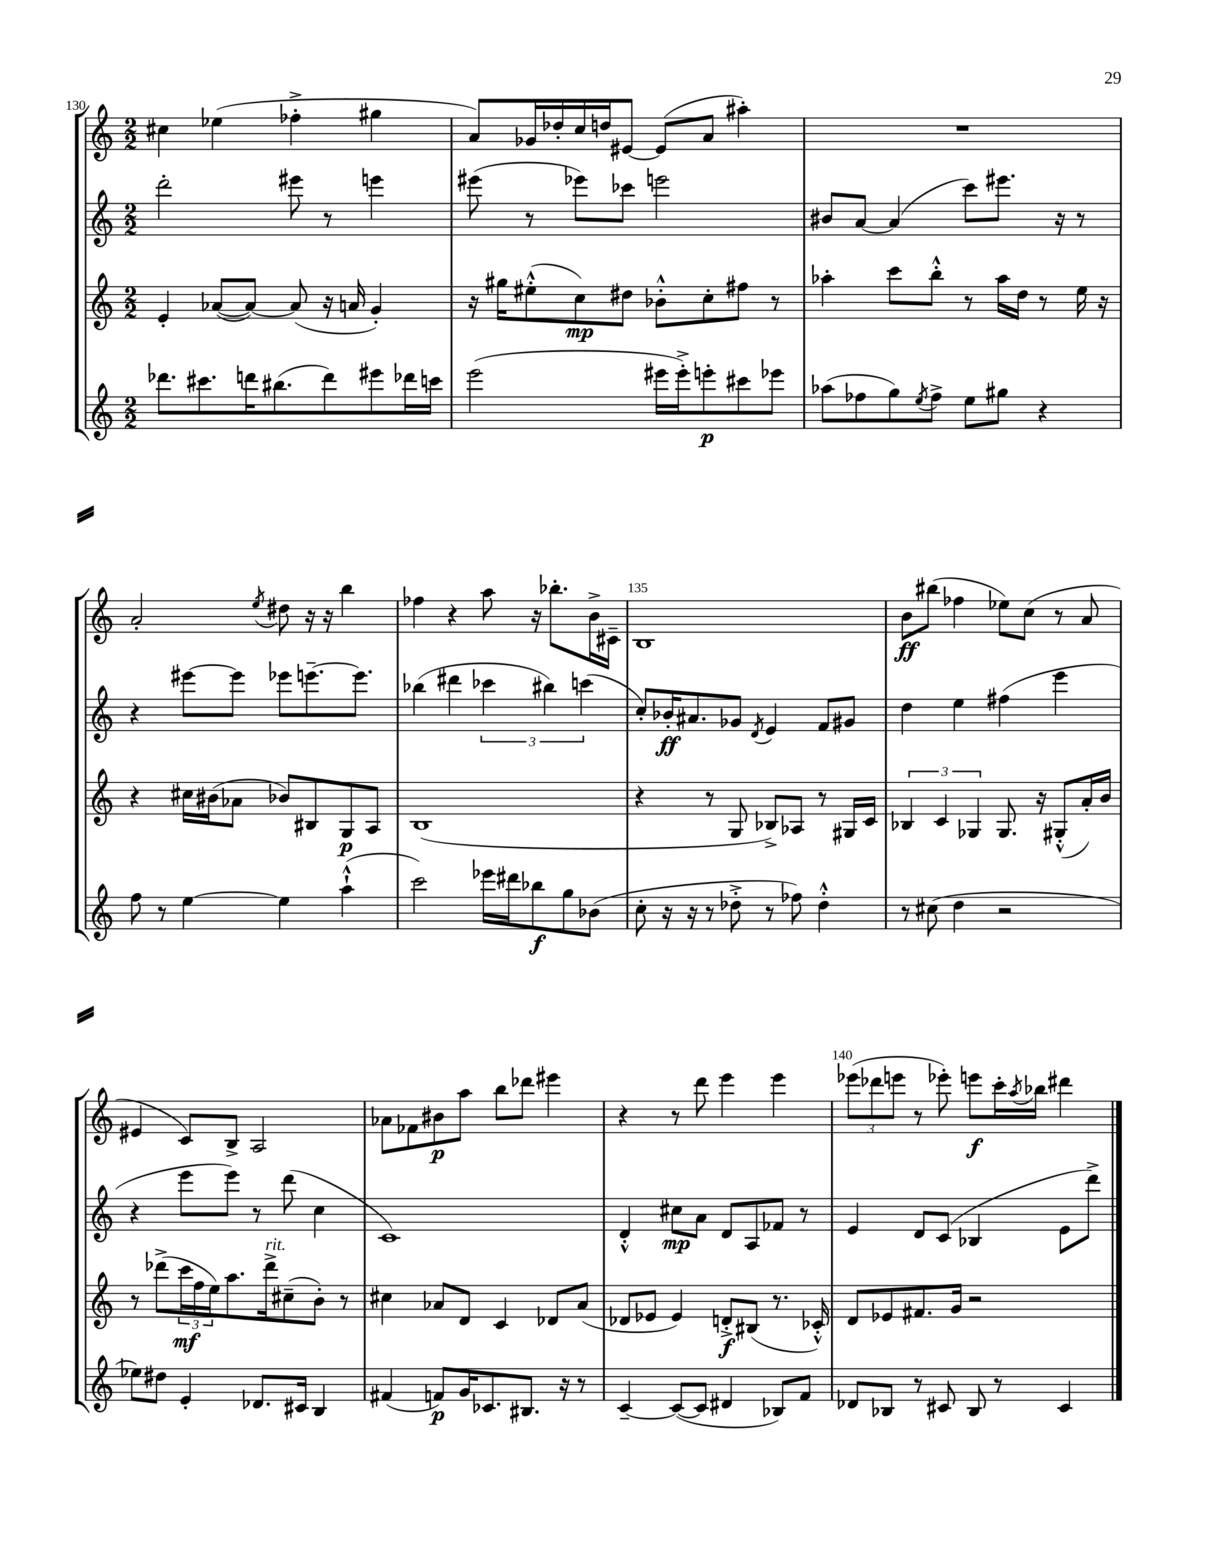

**kern	**kern	**kern	**kern
*staff4	*staff3	*staff2	*staff1
*clefG2	*clefG2	*clefG2	*clefG2
*k[]	*k[]	*k[]	*k[]
*M2/2	*M2/2	*M2/2	*M2/2
8.ddd-\L	4e'/	2ddd'\	4cc#\
8.ccc#\	.	.	.
.	([8a-/L	.	(4ee-\
16ddd\K	8a-/_J)	.	.
(8.bb#\	.	.	.
.	(8a-/]	8eee#\	4ff-'^\
8ddd\)	16r	8r	.
.	16a/	.	.
8eee#\	4g'/)	4eee\	4gg#\
16ddd-\L	.	.	.
16ccc\JJ	.	.	.
=	=	=	=
(2eee\	16r	(8eee#\	8a/L)
.	16gg#\LK	.	.
.	(8ee#'^^\	8r	16g-/L
.	.	.	16dd-'/
.	8cc\)	8eee-\L)	16cc/
.	.	.	16dd/J
.	8dd#\J	8ccc-\J	[8e#/J
16eee#\LL	8b-'^^\L	2eee\	(8e#/]L
16eee#'^\J)	.	.	.
8eee'\	8cc'\	.	8a/J
8ccc#\	8ff#\J	.	4aa#'\)
8eee-\J	8r	.	.
=	=	=	=
(8aa-\L	4aa-'\	8b#/L	1r
8ff-\	.	[8a/J	.
8gg\)	8ccc\L	(4a/]	.
8qee/	.	.	.
8ff-^\J	8bb'^^\J	.	.
8ee\L	8r	8ccc\L)	.
8gg#\J	16aa-\LL	8.eee#\J	.
.	16dd\JJ	.	.
4r	8r	.	.
.	.	16r	.
.	16ee\	8r	.
.	16r	.	.
=	=	=	=
8ff\	4r	4r	2a'/
8r	.	.	.
[4ee\	16cc#\LL	[8eee#\L	.
.	(16b#\J	.	.
.	8a-\J	8eee#\]J	.
.	.	.	8qee/
4ee\]	8b-/L)	8eee-\L	8dd#\
.	8B#/	[8.eee~\	16r
.	.	.	16r
(4aa`^^\	8G/	.	4bb\
.	.	8.eee\]J	.
.	8A/J	.	.
=	=	=	=
2ccc\)	(1B	(4bb-\	4ff-\
.	.	4ddd#\	4r
16eee-\LL	.	6ccc-\	8aa\
16ddd#\J	.	.	.
8bb-\	.	.	16r
.	.	6bb#\)	.
.	.	.	8.bb-'\L
8gg\	.	.	.
.	.	(6ccc\	.
(8b-\J	.	.	16b^\L
.	.	.	16c#~\JJ
=	=	=	=
8cc'\	4r	8cc'/L)	1B
16r	.	16b-'/K	.
16r	.	8.a#/	.
8r	8r	.	.
8dd-'^\	8G/	8g-/J	.
.	.	8qd/	.
8r	8B-^/L)	4e/	.
8ff-\)	8A-/J	.	.
4dd-'^^\	8r	8f/L	.
.	16G#/LL	8g#/J	.
.	16c/JJ	.	.
=	=	=	=
8r	6B-/	4dd\	8b\L
(8cc#\	.	.	(8bb#\J
.	6c/	.	.
4dd\	.	4ee\	4ff-\
.	6G-/	.	.
2r	8.G-/	(4ff#\	8ee-\L)
.	.	.	(8cc\J
.	16r	.	.
.	(8G#'^^/L	4eee\	8r
.	16a'/L)	.	8a/
.	16b/JJ	.	.
=	=	=	=
8ee-\L)	8r	4r	4e#/
8dd#\J	(8ddd-^\L	.	.
4e'/	24ccc\L	8eee\L	8c/L)
.	24ff\	.	.
.	24ee\J)	.	.
.	8.aa\	8eee\J)	8B^/J
8.d-/L	.	8r	2A/
.	16ddd-^\k	.	.
.	(8cc#~\	(8ddd\	.
16c#/Jk	.	.	.
4B/	8b'\J)	4cc\	.
.	8r	.	.
=	=	=	=
(4f#/	4cc#\	1c)	8a-\L
.	.	.	8f-\
8f/L)	8a-/L	.	8b#\
16g/K	8d/J	.	8aa\J
8.c-/	.	.	.
.	4c/	.	8bb\L
8.B#/J	.	.	8ddd-\J
.	8d-/L	.	4eee#\
16r	.	.	.
8r	(8a-/J	.	.
=	=	=	=
[4c~/	8d-/L	4d'^^/	4r
.	8e-/J	.	.
(8c/_L	4e-/)	8cc#\L	8r
8c/]J	.	8a\J	8ddd\
4d#/	8d'^/L	8d/L	4eee\
.	(8B#/J	8A/	.
8B-/L)	8.r	8f-/J	4eee\
8f/J	.	8r	.
.	16c-'^^/)	.	.
=	=	=	=
8d-/L	8d/L	4e/	(12eee-\L
.	.	.	12ddd-\
8B-/J	8e-/	.	.
.	.	.	12eee\J
8r	8.f#/	8d/L	8r
8c#/	.	(8c/J	8eee-'\)
.	16g/Jk	.	.
8B-/	2r	4B-/	8eee\L
8r	.	.	16ccc'\L
.	.	.	8qaa/
.	.	.	16bb-\JJ
4c#/	.	8e\L	4ddd#\
.	.	8ddd^\J)	.
==	==	==	==
*-	*-	*-	*-
